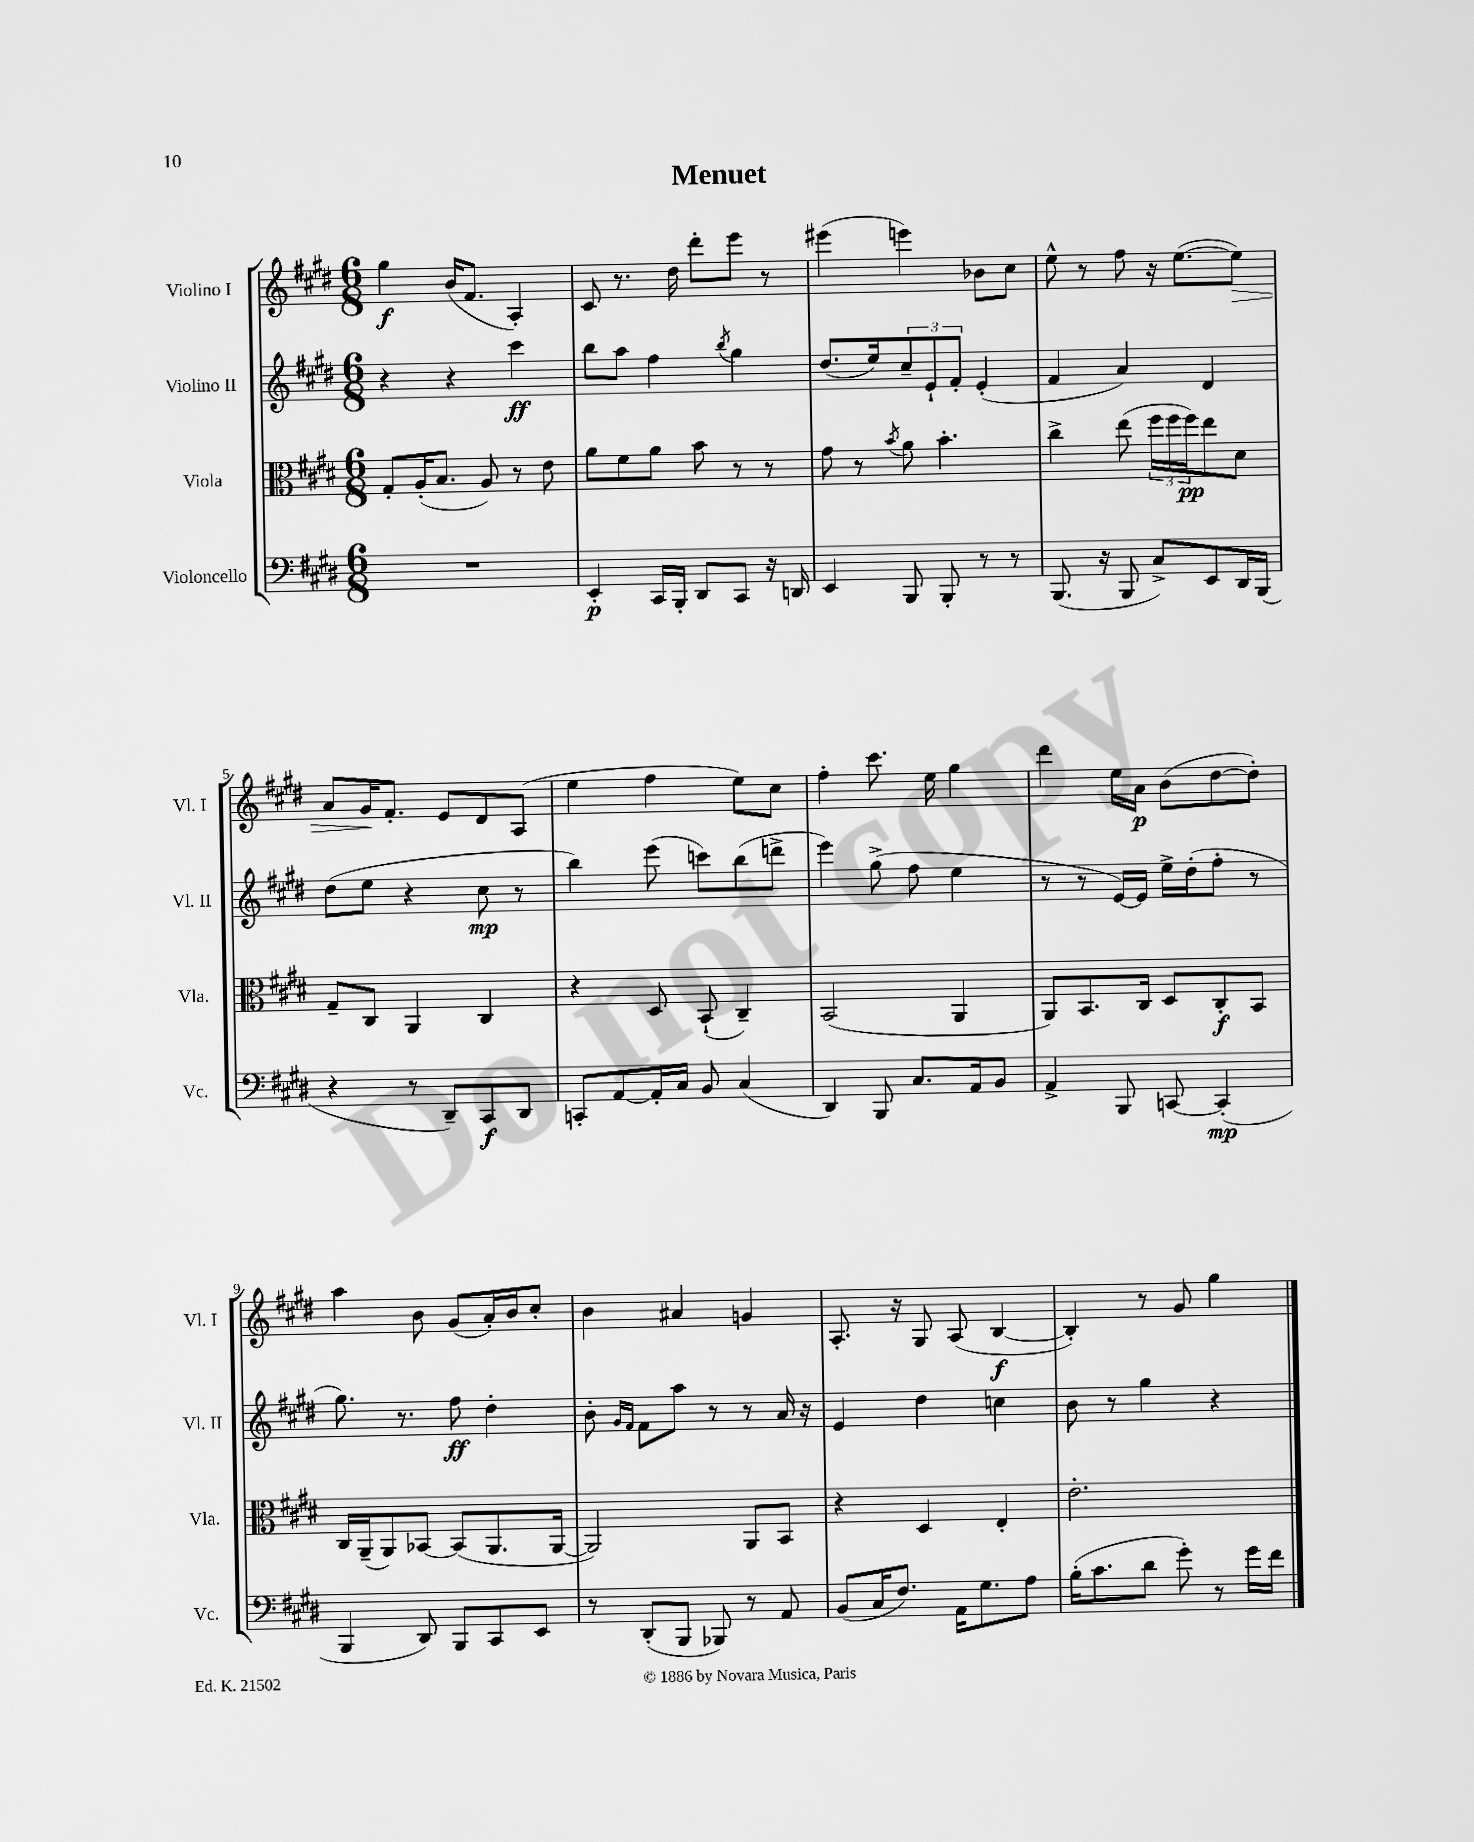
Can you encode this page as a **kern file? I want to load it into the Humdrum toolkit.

**kern	**kern	**kern	**kern
*staff4	*staff3	*staff2	*staff1
*clefF4	*clefC3	*clefG2	*clefG2
*k[f#c#g#d#]	*k[f#c#g#d#]	*k[f#c#g#d#]	*k[f#c#g#d#]
*M6/8	*M6/8	*M6/8	*M6/8
2.r	8G#'	4r	4gg#
.	(16A'	.	.
.	8.B	.	.
.	.	4r	(16b
.	.	.	8.f#
.	8A)	.	.
.	8r	4ccc#	4A')
.	8e	.	.
=	=	=	=
4EE'	8a	8bb	8c#
.	8f#	8aa	8.r
16CC#	8a	4ff#	.
16BBB'	.	.	16dd#
8DD#	8b	.	8ddd#'
.	.	8qbb	.
8CC#	8r	4gg#	8eee
16r	8r	.	8r
16DD	.	.	.
=	=	=	=
4EE	8g#	(8.dd#	(4eee#
.	8r	.	.
.	.	16ee)	.
.	8qb	.	.
8BBB	8a	12cc#~	4eee)
.	.	12e`	.
8BBB'	4.b'	.	.
.	.	12f#'	.
8r	.	(4e'	8b-
8r	.	.	8cc#
=	=	=	=
(8.BBB	4cc#^	4f#	8ee^^
.	.	.	8r
16r	.	.	.
8BBB	(8ee	4a)	8ff#
8C#^)	24ff#	.	16r
.	24ff#	.	.
.	.	.	([8.ee
.	24ff#)	.	.
8EE	8ee	4d#	.
16DD#	8d#	.	8ee])
(16BBB	.	.	.
=	=	=	=
4r	8G#~	(8dd#	8a
.	8C#	8ee	16g#
.	.	.	8.f#'
8r	4AA	4r	.
8DD#~)	.	.	8e
8CC#	4C#	8cc#	8d#
8DD#	.	8r	(8A
=	=	=	=
8CC'	4r	4bb)	4ee
[8AA	.	.	.
16AA']	8D#	(8eee	4ff#
16C#	.	.	.
8BB	(8BB`	8ccc)	.
(4C#	4C#~)	(8bb	8ee)
.	.	8ddd^	8cc#
=	=	=	=
4DD#)	(2BB	4eee)	4ff#'
8BBB	.	(8gg#^	8.ccc#
8.C#	.	8ff#	.
.	.	.	16ee
.	4AA	4ee	4gg#
16AA	.	.	.
8BB	.	.	.
=	=	=	=
4AA^	8AA)	8r	4ddd#
.	8.BB	8r	.
8BBB	.	[16e)	16ee
.	16C#	16e]	16a
[8CC	8D#	16ee^	(8b
.	.	(16dd#'	.
(4CC']	8C#'	8ff#'	[8dd#
.	8BB	8r	8dd#'])
=	=	=	=
4BBB	16C#	8.gg#)	4aa
.	(16AA~	.	.
.	8AA)	.	.
.	.	8.r	.
8DD#)	[8BB-	.	8b
8BBB	(8BB-]	8ff#	(8g#
8CC#	8.AA	4dd#'	16a')
.	.	.	16b
8EE	.	.	8cc#'
.	[16AA	.	.
=	=	=	=
8r	2AA])	8b'	4b
.	.	16qqg#	.
.	.	16qqf#	.
(8DD#'	.	8f#	.
8BBB	.	8aa	4a#
8BBB-)	.	8r	.
8r	8AA	8r	4g
8AA	8BB	16a	.
.	.	16r	.
=	=	=	=
(8BB	4r	4e	8.A'
16C#	.	.	.
8.F#)	.	.	16r
.	4D#	4dd#	8G#
16AA	.	.	(8A
8.G#	.	.	.
.	4E'	4cc	[4B
8A	.	.	.
=	=	=	=
(16B'	2.e'	8b	4B'])
8.c#	.	.	.
.	.	8r	.
8d#	.	4gg#	8r
8g#')	.	.	8g#
8r	.	4r	4gg#
16g#	.	.	.
16f#	.	.	.
==	==	==	==
*-	*-	*-	*-
